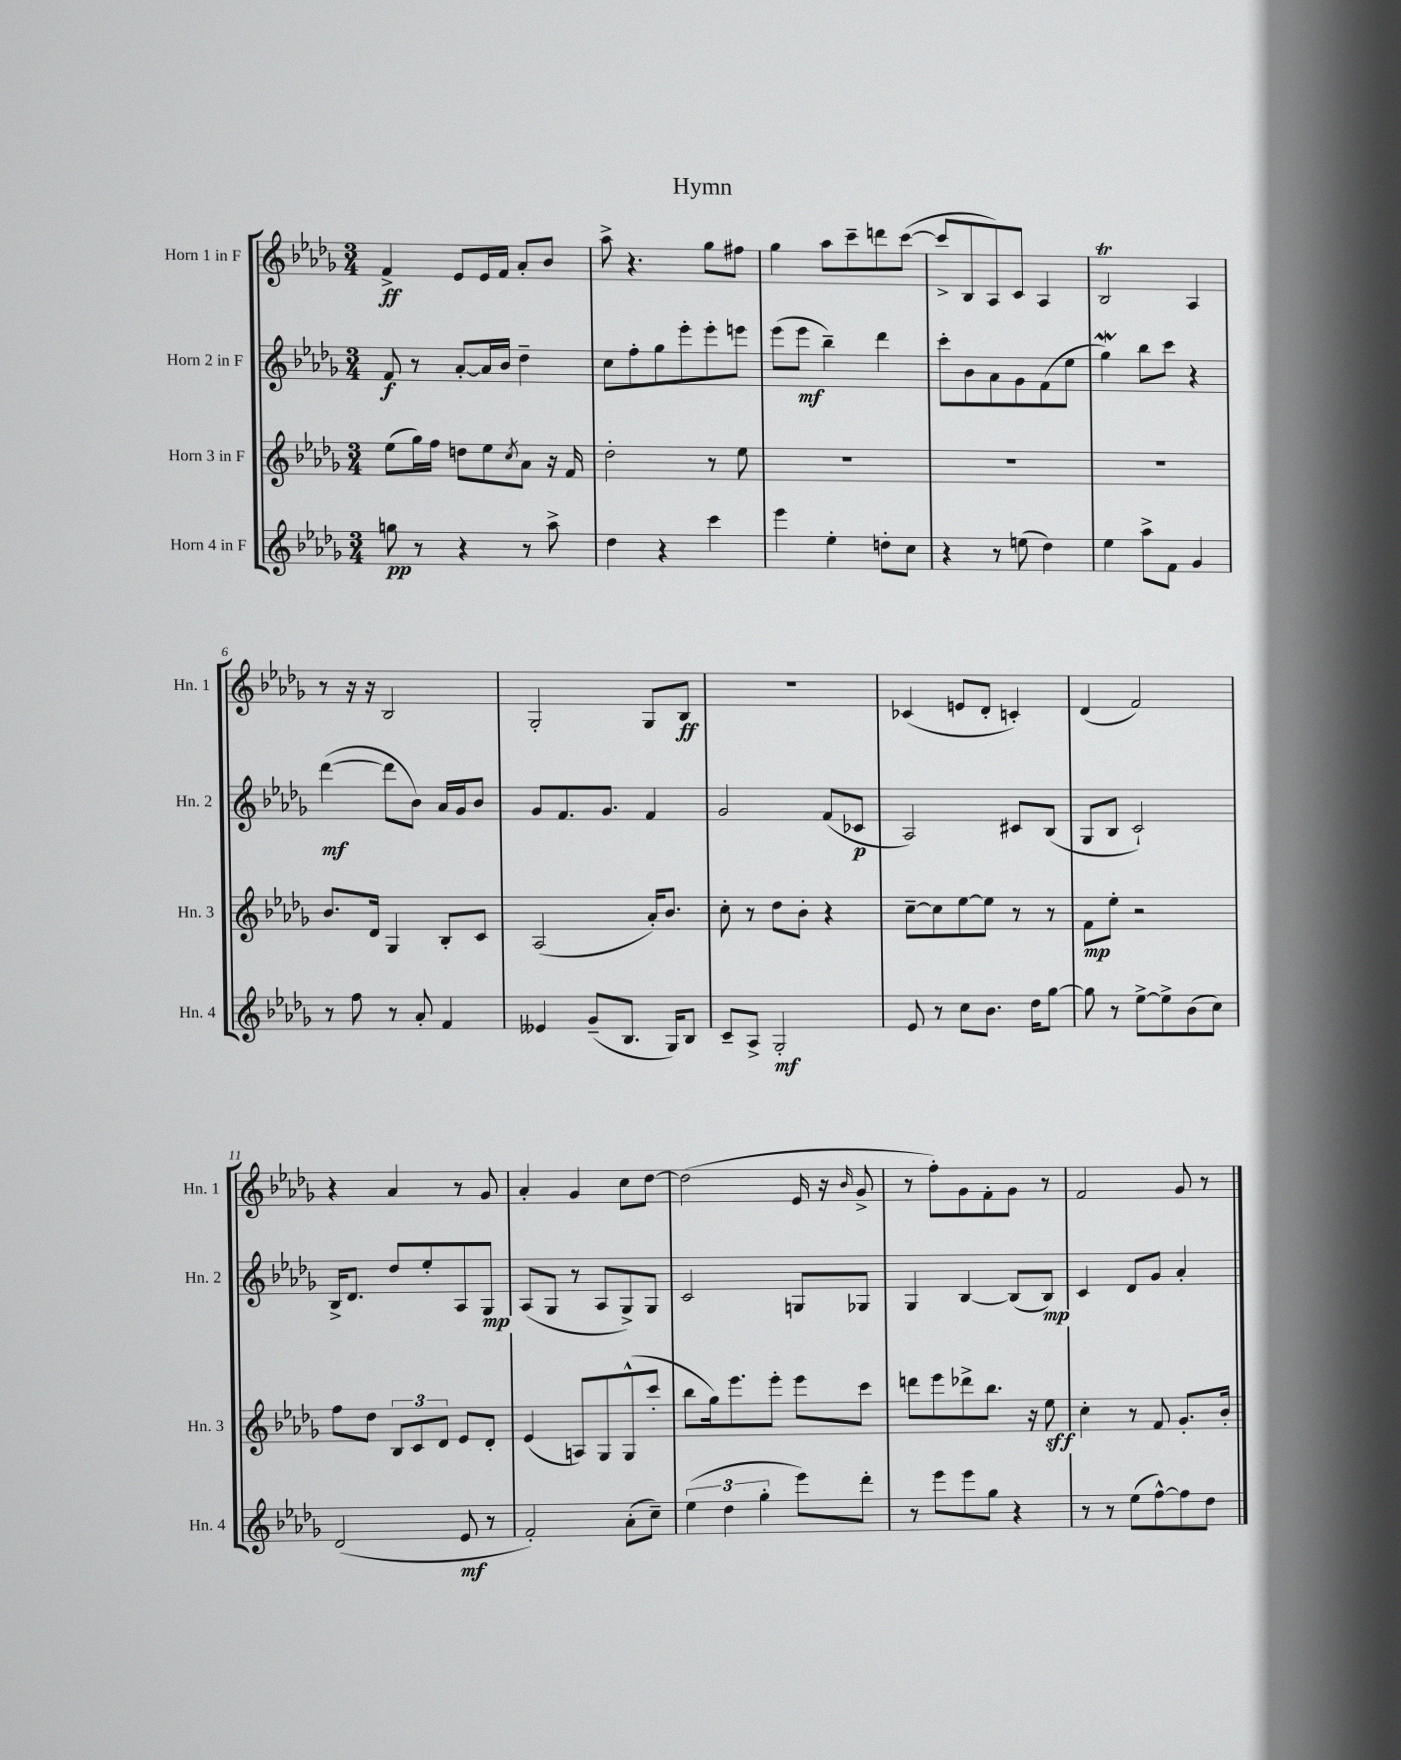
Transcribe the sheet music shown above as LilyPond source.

\header { title = "Hymn" }
<<
\new StaffGroup <<
\new Staff = "s0" \with { instrumentName = "Horn 1 in F" shortInstrumentName = "Hn. 1" } {
    \clef treble \key des \major \numericTimeSignature \time 3/4
    f'4->\ff ees'8 ees'16 f'16 aes'8-. bes'8 |
    aes''8-> r4. ges''8 fis''8 |
    ges''4 aes''8 c'''8-- d'''8 c'''8~( |
    c'''8-> bes8 aes8) c'8 aes4 |
    bes2\trill aes4 |
    r8 r16 r16 bes2 |
    ges2-. ges8 bes8\ff |
    R2. |
    ces'4( e'8 des'8-. c'4-.) |
    des'4( f'2) |
    r4 aes'4 r8 ges'8 |
    aes'4-. ges'4 c''8 des''8~ |
    des''2( ees'16 r16 \grace { bes'16 } ges'8-> |
    r8 f''8-.) ges'8 f'8-. ges'8 r8 |
    f'2 ges'8 r8 \bar "|." |
}
\new Staff = "s1" \with { instrumentName = "Horn 2 in F" shortInstrumentName = "Hn. 2" } {
    \clef treble \key des \major \numericTimeSignature \time 3/4
    f'8\f r8 aes'8~-. aes'16 bes'16 des''4-- |
    c''8 f''8-. ges''8 ees'''8-. ees'''8-. e'''8 |
    ees'''8( ees'''8\mf bes''4--) des'''4 |
    c'''8-. bes'8 aes'8 ges'8 f'8( ees''8 |
    ges''4\mordent) bes''8 c'''8 r4 |
    des'''4~\mf( des'''8 bes'8) aes'16 ges'16 bes'8 |
    ges'8 f'8. ges'8. f'4 |
    ges'2 f'8( ces'8\p |
    aes2) cis'8 bes8( |
    ges8 bes8 c'2-!) |
    bes16-> des'8. des''8 ees''8-. aes8 ges8\mp |
    aes8( ges8 r8 aes8 ges8->) ges8 |
    c'2 g8 ges8 |
    ges4 bes4~ bes8( bes8\mp) |
    c'4 des'8 ges'8 aes'4-. \bar "|." |
}
\new Staff = "s2" \with { instrumentName = "Horn 3 in F" shortInstrumentName = "Hn. 3" } {
    \clef treble \key des \major \numericTimeSignature \time 3/4
    ees''8( ges''16) f''16 d''8 ees''8 \acciaccatura { c''8 } aes'8 r16 f'16 |
    des''2-. r8 ees''8 |
    R2. |
    R2. |
    R2. |
    bes'8. des'16 ges4 bes8-. c'8 |
    aes2( aes'16-.) bes'8. |
    c''8-. r8 des''8 bes'8-. r4 |
    c''8~-- c''8 ees''8~ ees''8 r8 r8 |
    f'8\mp ees''8-. r2 |
    f''8 des''8 \tuplet 3/2 { bes8 c'8 des'8 } ees'8 des'8-. |
    ees'4( a8) ges8 ges8-^( c'''8-. |
    bes''8 ges''16) ees'''8. ees'''8-. ees'''8 c'''8 |
    d'''8 ees'''8 des'''8-> bes''8. r16 ees''8\sff |
    c''4-. r8 f'8 ges'8.-. bes'16-. \bar "|." |
}
\new Staff = "s3" \with { instrumentName = "Horn 4 in F" shortInstrumentName = "Hn. 4" } {
    \clef treble \key des \major \numericTimeSignature \time 3/4
    g''8\pp r8 r4 r8 aes''8-> |
    des''4 r4 c'''4 |
    ees'''4 ees''4-. d''8-. c''8 |
    r4 r8 e''8( des''4) |
    ees''4 aes''8-> f'8 ges'4 |
    r8 f''8 r8 aes'8-. f'4 |
    eeses'4 ges'8--( bes8. ges16) bes8 |
    c'8-- aes8-> ges2-.\mf |
    ees'8 r8 c''8 bes'8. des''16 ges''8~ |
    ges''8 r8 ees''8~-> ees''8-> bes'8( c''8) |
    des'2( ees'8\mf r8 |
    f'2-.) aes'8-.( c''8--) |
    \tuplet 3/2 { ees''4( des''4 ges''4-. } ees'''8) des'''8-. |
    r8 ees'''8 ees'''8 ges''8 r4 |
    r8 r8 ees''8( f''8~-^) f''8 des''8 \bar "|." |
}
>>
>>
